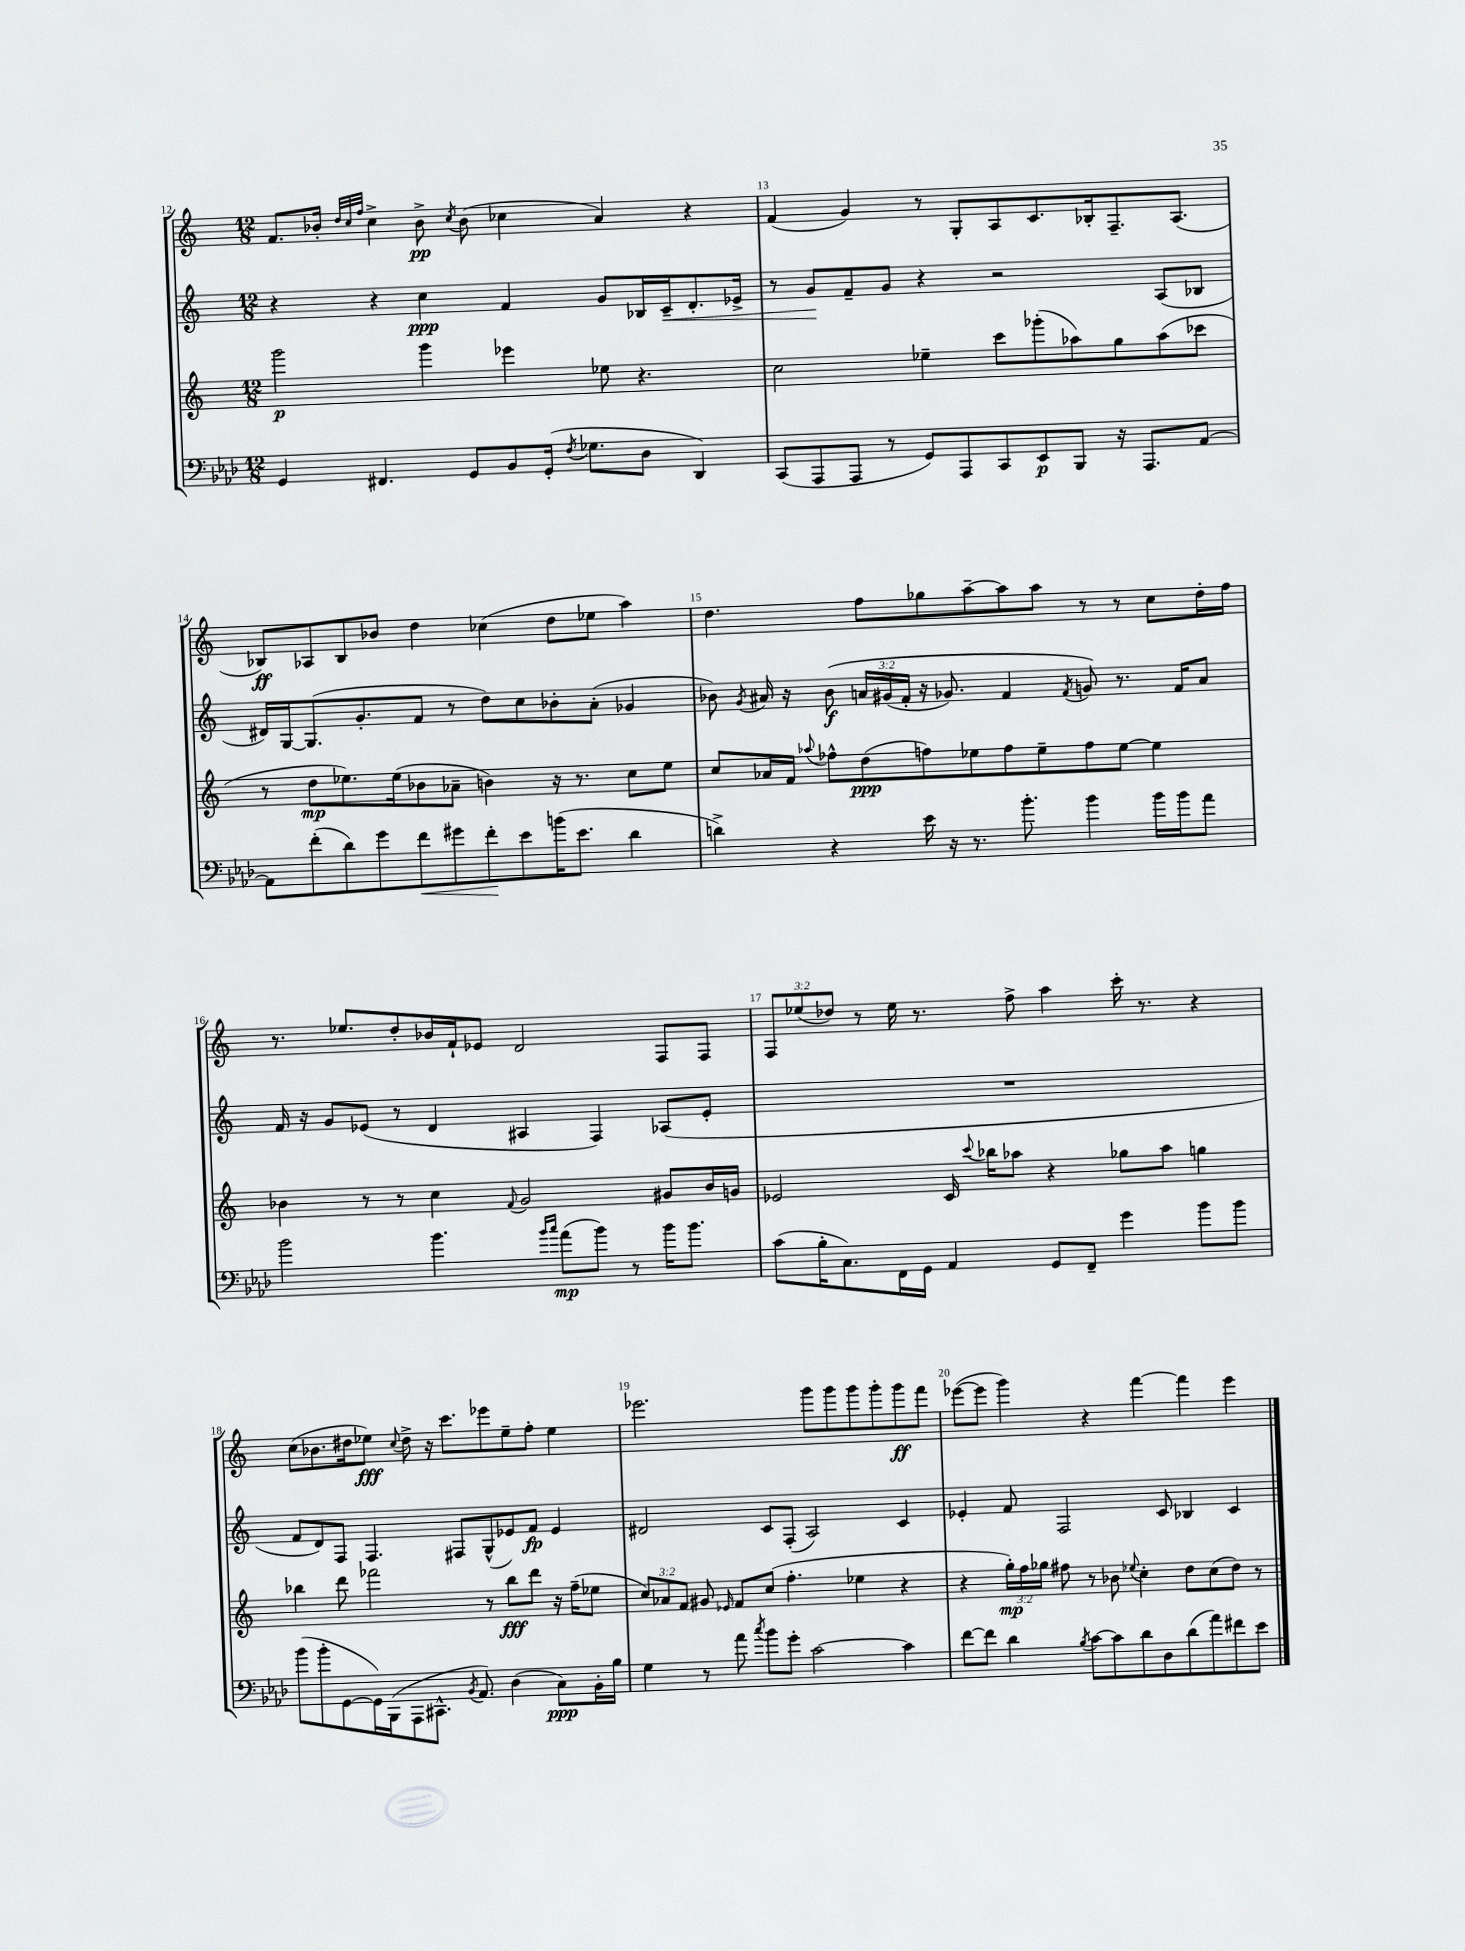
<<
\new StaffGroup <<
\new Staff = "s0" {
    \clef treble \key c \major \numericTimeSignature \time 12/8 \override Staff.TupletNumber.text = #tuplet-number::calc-fraction-text
    \autoBeamOff f'8.[ bes'16]-. \grace { d''32[ c''32 f''32] } c''4-> bes'8->\pp \acciaccatura { c''8 } bes'8( ces''4 a'4) r4 |
    f'4( g'4) r8 g8[-. a8 c'8. bes16-. f8.-- a8.]( |
    bes8[\ff) aes8 bes8 bes'8] d''4 ces''4( d''8[ ees''8] a''4) |
    d''4. f''8[ ges''8 a''8~-- a''8 a''8] r8 r8 c''8[ d''16-. f''16] |
    r8. ees''8.[ d''8-. bes'16 f'16-! ees'8] d'2 f8[ f8] |
    \tuplet 3/2 { f8[ ees''8( des''8]) } r8 ees''16 r8. f''8-> a''4 c'''16-. r8. r4 |
    c''8[( bes'8. dis''16 ees''8]\fff) \appoggiatura { c''8 } dis''8-> r16 c'''8.[ ees'''8 ees''8-- f''8]-. ees''4 |
    ees'''2. g'''8[ g'''8 g'''8 g'''8-. g'''8\ff f'''8] |
    ees'''8[~( ees'''8] g'''4) r4 f'''4~ f'''4 ees'''4 \bar "|." |
}
\new Staff = "s1" {
    \clef treble \key c \major \numericTimeSignature \time 12/8 \override Staff.TupletNumber.text = #tuplet-number::calc-fraction-text
    \autoBeamOff r4 r4 c''4\ppp f'4 g'8[ bes16 c'16--\< d'8.-. ees'16]-> |
    r8 g'8[\! f'8-- g'8] r4 r2 a8[( bes8] |
    dis'16[) g16~ g8.( g'8.-. f'8] r8 d''8[) c''8 bes'8-. a'8]-.( ges'4 |
    bes'8) \acciaccatura { g'8 } ais'16 r16 bes'8\f\( \tuplet 3/2 { a'16[ gis'16( f'16]-. } r16 ges'8.) f'4 \acciaccatura { f'8 } g'8\) r8. f'16[ a'8] |
    f'16 r16 g'8[ ees'8]( r8 d'4 ais4 f4) aes8[( ees'8]-. |
    R1. |
    f'8[ d'8) f8] f4. fis8[ g8-^( ees'8) f'8]\fp ees'4 |
    dis'2 c'8[ f8]-.( a2) c'4 |
    ees'4-. f'8 f2 c'8 bes4 c'4 \bar "|." |
}
\new Staff = "s2" {
    \clef treble \key c \major \numericTimeSignature \time 12/8 \override Staff.TupletNumber.text = #tuplet-number::calc-fraction-text
    \autoBeamOff g'''2\p g'''4 ees'''4 ees''8 r4. |
    c''2 ees''4-- c'''8[ ges'''8-.( aes''8) g''8 aes''8( ces'''8] |
    r8 d''8[\mp ees''8.) ees''16( bes'8 aes'8]-- b'4) r16 r8. c''8[ ees''8] |
    c''8[ aes'16 f'16] \appoggiatura { aes''8 } fes''8[-^ d''8\ppp( f''8) ees''8 f''8 ees''8-- f''8 ees''8]~ ees''4 |
    bes'4 r8 r8 c''4 \appoggiatura { f'8 } g'2 gis'8[ bes'16 g'16] |
    ees'2 c'16 \appoggiatura { c'''8 } bes''16[ aes''8] r4 ges''8[ aes''8] g''4 |
    bes''4 d'''8 fes'''2 r8 bes''8[\fff d'''8] r16 f''16[--( ees''8] |
    \tuplet 3/2 { c''8[) aes'8 f'8] } gis'8 \grace { ees'16 } f'8[ c''8]( f''4.-. ees''4 r4 |
    r4 \tuplet 3/2 { g''16[-.\mp) f''16 ges''16] } fis''8 r8 bes'8 \appoggiatura { ees''8 } c''4-. d''8[ c''8( d''8]) r8 \bar "|." |
}
\new Staff = "s3" {
    \clef bass \key aes \major \numericTimeSignature \time 12/8
    \autoBeamOff g,4 fis,4. g,8[ bes,8 g,16]-.( \acciaccatura { f8 } ges8.[ des8] des,4) |
    c,8[( aes,,8 aes,,8] r8 g,8[) aes,,8 c,8 ees,8\p bes,,8] r16 aes,,8.[ aes,8]~ |
    aes,8[ f'8-.( des'8) g'8 f'8\< gis'8 f'8-.\! ees'8 b'16( ees'8.] des'4 |
    d'4->) r4 ees'16 r16 r8. bes'8.-. bes'4 bes'16[ bes'16 aes'8] |
    bes'2 bes'4. \grace { bes'16[ c''16] } aes'8[\mp( bes'8]) r8 bes'16[ bes'8.] |
    c'8[( bes16-. c8.) f,16 g,16] aes,4 g,8[ f,8]-- g'4 bes'8[ bes'8] |
    bes'8[( bes'8-. g,8~ g,16) bes,,16( aes,,8 cis,8.]-^ \acciaccatura { bes,8 } aes,8.) des4( c8[\ppp) bes,16-. bes16] |
    g4 r8 aes'8 \acciaccatura { c''8 } bes'8[ g'8]-. c'2~ c'4 |
    f'8[~ f'8] des'4 \acciaccatura { bes8 } c'8[~ c'8 des'8 des8 des'8( aes'8) fis'8 ees'8] \bar "|." |
}
>>
>>
\layout { \context { \Score currentBarNumber = #12 \override BarNumber.break-visibility = ##(#f #t #t) barNumberVisibility = #all-bar-numbers-visible } }
